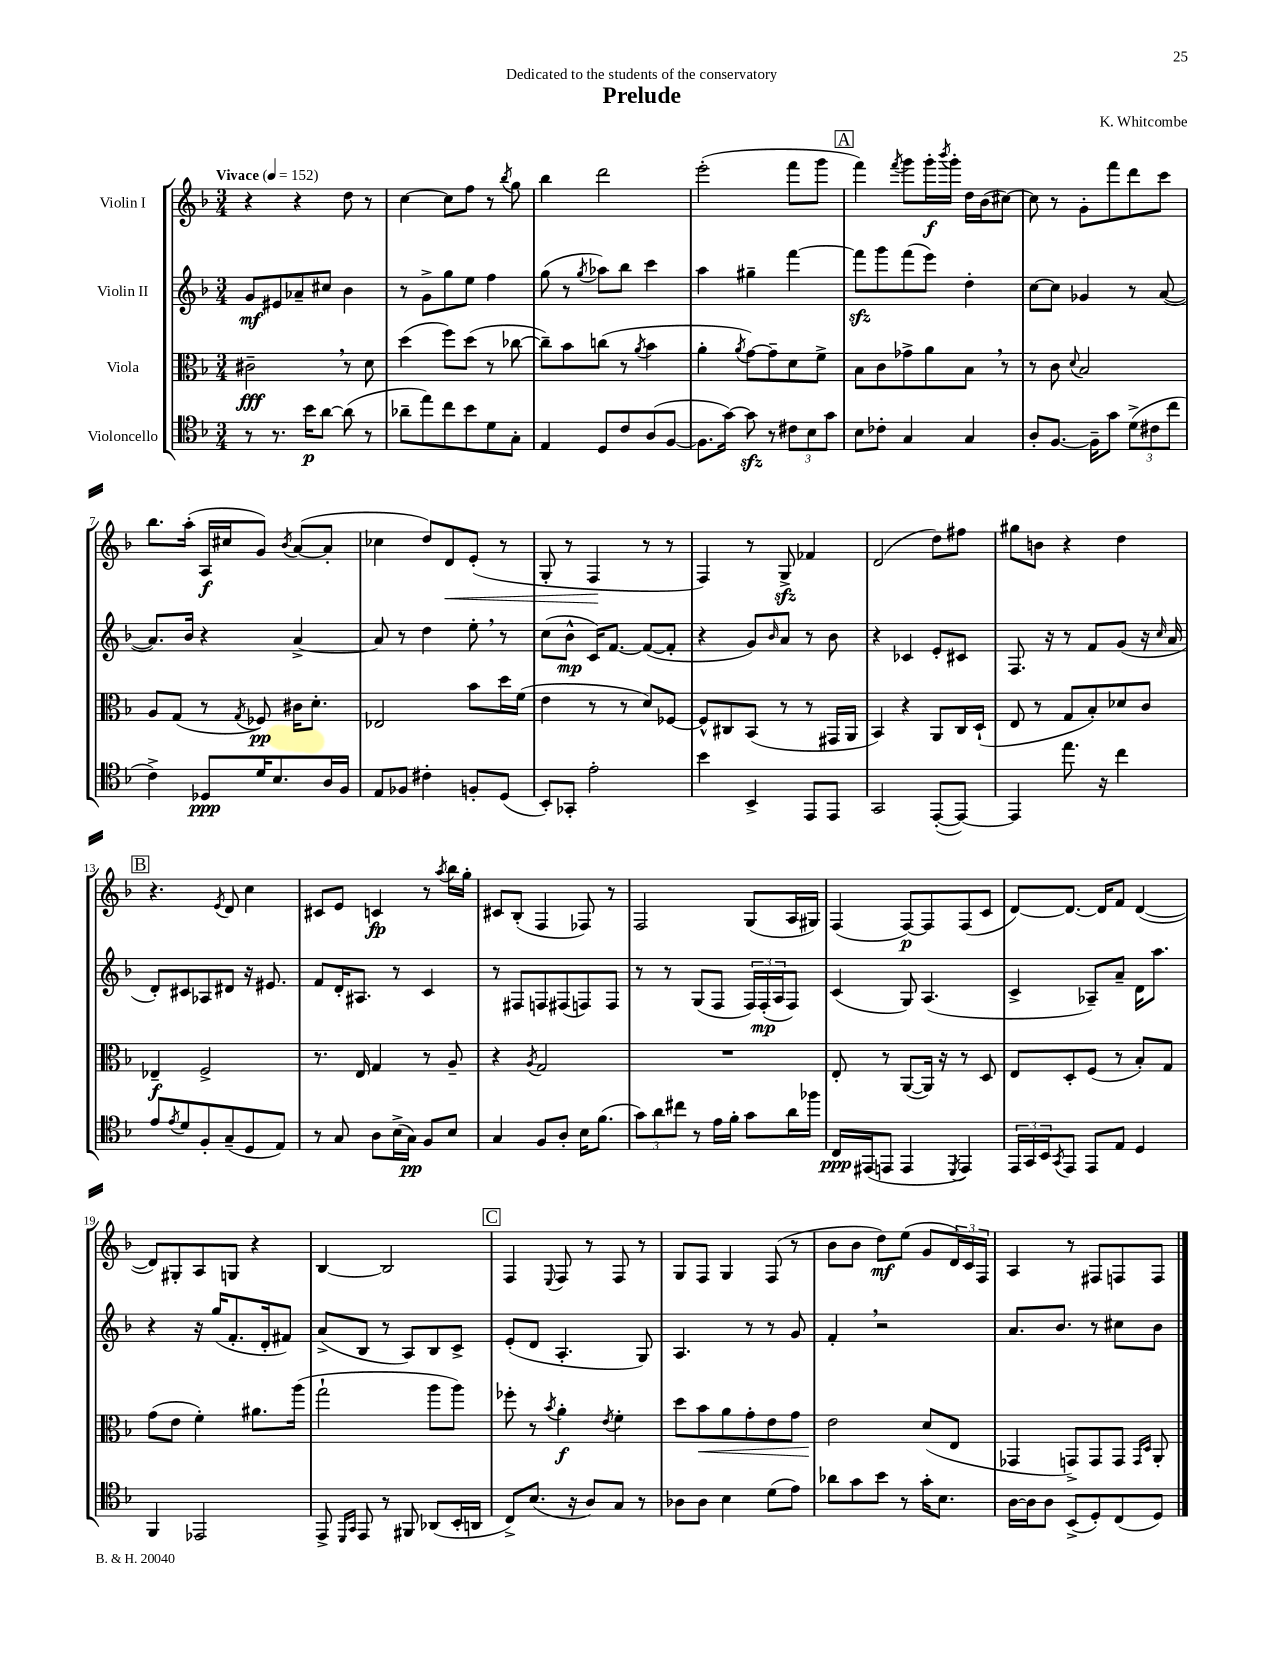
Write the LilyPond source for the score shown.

\header { title = "Prelude" composer = "K. Whitcombe" dedication = "Dedicated to the students of the conservatory" }
<<
\new StaffGroup <<
\new Staff = "s0" \with { instrumentName = "Violin I" } {
    \clef treble \key f \major \numericTimeSignature \time 3/4 \tempo "Vivace" 4 = 152
    r4 r4 d''8 r8 |
    c''4~ c''8 f''8 r8 \acciaccatura { bes''8 } g''8 |
    bes''4 d'''2 |
    e'''2-.( f'''8 g'''8 |
    \mark \markup { \box "A" } f'''4) \acciaccatura { f'''8 } g'''8 g'''16-.\f \acciaccatura { bes'''8 } g'''16-. d''16 bes'16( cis''8~) |
    cis''8 r8 g'8-. f'''8 d'''8 c'''8 |
    bes''8. a''16-.( a16\f cis''16 g'8) \acciaccatura { bes'8 } a'8~( a'8-. |
    ces''4 d''8) d'8\< e'8-.( r8 |
    g8-. r8 f4\! r8 r8 |
    f4) r8 g8->\sfz fes'4 |
    d'2( d''8) fis''8 |
    gis''8 b'8 r4 d''4 |
    \mark \markup { \box "B" } r4. \acciaccatura { e'8 } d'8 c''4 |
    cis'8 e'8 c'4\fp r8 \acciaccatura { a''8 } bes''16 g''16-. |
    cis'8 bes8-.( f4 fes8) r8 |
    f2 g8( a16 gis16) |
    f4( f8~\p) f8 f8( c'8 |
    d'8~) d'8.~ d'16 f'8 d'4~( |
    d'8) gis8-. a8 g8 r4 |
    bes4~ bes2 |
    \mark \markup { \box "C" } f4 \appoggiatura { e8 } f8 r8 f8 r8 |
    g8 f8 g4 f8( r8 |
    bes'8 bes'8 d''8\mf) e''8( g'8 \tuplet 3/2 { d'16) c'16 f16 } |
    a4 r8 fis8 f8 f8 \bar "|." |
}
\new Staff = "s1" \with { instrumentName = "Violin II" } {
    \clef treble \key f \major \numericTimeSignature \time 3/4
    g'8\mf eis'8 aes'8-- cis''8 bes'4 |
    r8 g'8-> g''8 e''8 f''4 |
    g''8( r8 \acciaccatura { g''8 } aes''8) bes''8 c'''4 |
    a''4 gis''4-- f'''4~ |
    \mark \markup { \box "A" } f'''8\sfz g'''8 f'''8( e'''8) d''4-. |
    c''8~ c''8 ges'4 r8 a'8~( |
    a'8.) bes'16 r4 a'4~-> |
    a'8 r8 d''4 e''8-. \breathe r8 |
    c''8( bes'8-^\mp c'16) f'8.~ f'8~( f'8-. |
    r4 g'8) \grace { bes'16 } a'8 r8 bes'8 |
    r4 ces'4 e'8-. cis'8 |
    f8. r16 r8 f'8 g'8( r16 \grace { c''16 } a'16 |
    \mark \markup { \box "B" } d'8-.) cis'8 aes8 dis'8 r16 eis'8. |
    f'8 d'16-. ais8. r8 c'4 |
    r8 fis8 f8 fis8( f8) f8 |
    r8 r8 g8( f8 \tuplet 3/2 { f16) f16-.\mp( a16 } f8) |
    c'4( g8) a4.( |
    c'4-> aes8--) a'8-- d'16 a''8. |
    r4 r16 g''16( f'8.-. d'16-. fis'8) |
    a'8->( bes8 r8 a8) bes8 c'8-> |
    \mark \markup { \box "C" } e'8-.( d'8 a4.-. g8) |
    a4. r8 r8 g'8 |
    f'4-. \breathe r2 |
    a'8. bes'8. r8 cis''8 bes'8 \bar "|." |
}
\new Staff = "s2" \with { instrumentName = "Viola" } {
    \clef alto \key f \major \numericTimeSignature \time 3/4
    cis'2--\fff \breathe r8 d'8 |
    d''4( f''8) d''8( r8 ces''8~ |
    ces''8--) bes'8 c''8( r8 \acciaccatura { a'8 } bes'4 |
    a'4-. \acciaccatura { a'8 } g'8~) g'8-- d'8 f'8-> |
    \mark \markup { \box "A" } bes8 c'8 ges'8-> a'8 bes8 \breathe r8 |
    r8 c'8 \appoggiatura { d'8 } bes2 |
    a8 g8( r8 \acciaccatura { g8 } fes8\pp) cis'16 d'8.-. |
    ees2 bes'8 d''16 f'16( |
    e'4 r8 r8 d'8) fes8~ |
    fes8-^ cis8 bes,8( r8 r8 gis,16 a,16 |
    bes,4) r4 a,8 c16 d16-!( |
    e8 r8 g8 bes8-.) des'8 c'8 |
    \mark \markup { \box "B" } ees4--\f f2-> |
    r8. e16 g4 r8 a8-- |
    r4 \acciaccatura { a8 } g2 |
    R2. |
    e8-. r8 a,8~( a,16) r16 r8 d8 |
    e8 d8-. f8( r8 bes8-.) g8 |
    g'8( e'8 f'4-.) ais'8. a''16( |
    g''2-! a''8 a''8) |
    \mark \markup { \box "C" } fes''8-. r8 \acciaccatura { bes'8 } a'4-.\f \acciaccatura { e'8 } f'4-. |
    d''8 bes'8\< a'8 g'8-. e'8 g'8 |
    e'2\! d'8( e8 |
    ges,4 g,8->) g,8 g,8 \grace { g,16 d16 } a,8-. \bar "|." |
}
\new Staff = "s3" \with { instrumentName = "Violoncello" } {
    \clef tenor \key f \major \numericTimeSignature \time 3/4
    r8 r8. bes'16\p a'8~ a'8( r8 |
    aes'8-- e''8) c''8 bes'8 d'8 g8-. |
    e4 d8 c'8 a8( f8~ |
    f8. g'16~) g'8\sfz r8 \tuplet 3/2 { cis'8 bes8 g'8 } |
    \mark \markup { \box "A" } bes8 ces'8-. g4 g4 |
    a8-. f8.~ f16-- g'8 \tuplet 3/2 { d'8->( cis'8 c''8 } |
    c'4->) des8\ppp d'16 bes8. a16 f16 |
    e8 fes8 cis'4-. f8-. d8( |
    bes,8-.) ges,8-. e'2-. |
    bes'4 bes,4-> e,8 e,8 |
    g,2 e,8~-.( e,8~) |
    e,4 e''8. r16 c''4 |
    \mark \markup { \box "B" } e'8 \acciaccatura { e'8 } d'8 f8-. g8--( d8 e8) |
    r8 g8 a8 bes16->( g16\pp) f8 bes8 |
    g4 f8 a8-. bes16 f'8.( |
    \tuplet 3/2 { g'8) a'8 cis''8 } r8 e'16 f'16-. g'8 a'16 fes''16 |
    c16\ppp eis,16( e,8 e,4 \acciaccatura { d,8 } e,4) |
    \tuplet 3/2 { e,16 g,16 bes,16 } \acciaccatura { g,8 } e,8 e,8 e8 d4 |
    f,4 ees,2 |
    e,8-> \grace { d,16 g,16 } e,8 r8 fis,8 aes,8( bes,16-. a,16 |
    \mark \markup { \box "C" } c8->) bes8.( r16 a8) g8 r8 |
    aes8 aes8 bes4 d'8( e'8) |
    aes'8 g'8 bes'8 r8 g'16-. bes8. |
    a16~ a16 a8 bes,8->( d8-.) c8( d8) \bar "|." |
}
>>
>>
